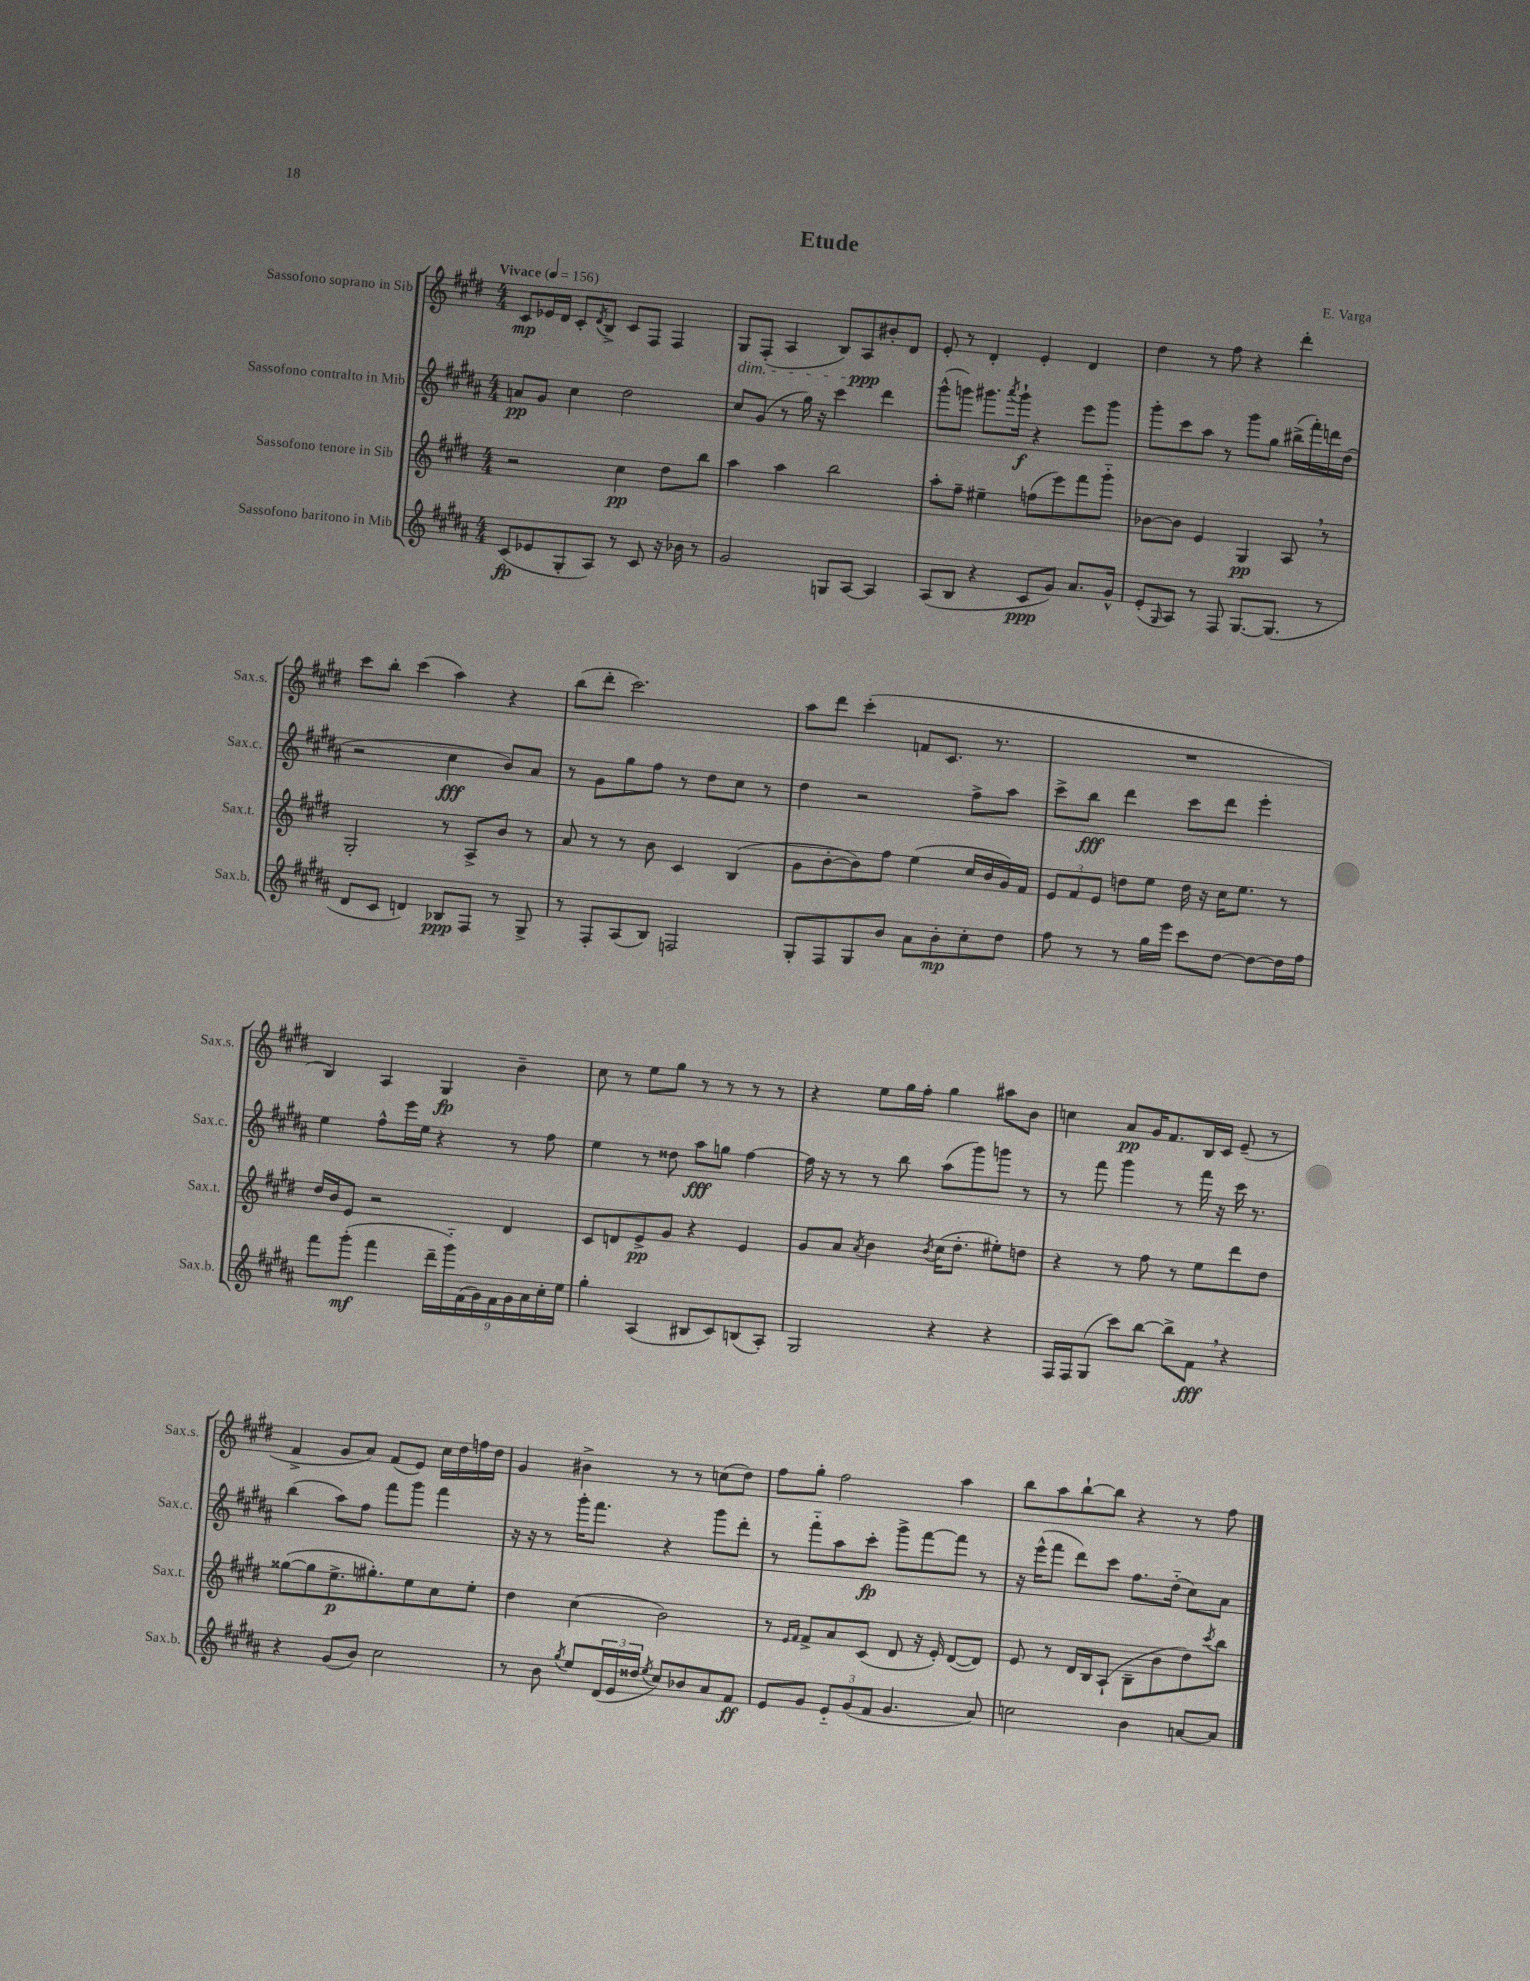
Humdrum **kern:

**kern	**dynam	**kern	**dynam	**kern	**dynam	**kern	**dynam
*part4	*part4	*part3	*part3	*part2	*part2	*part1	*part1
*staff4	*staff4	*staff3	*staff3	*staff2	*staff2	*staff1	*staff1
*I"Sassofono baritono in Mib	*	*I"Sassofono tenore in Sib	*	*I"Sassofono contralto in Mib	*	*I"Sassofono soprano in Sib	*
*I'Sax.b.	*	*I'Sax.t.	*	*I'Sax.c.	*	*I'Sax.s.	*
*clefG2	*	*clefG2	*	*clefG2	*	*clefG2	*
*k[f#c#g#d#a#]	*	*k[f#c#g#d#]	*	*k[f#c#g#d#a#]	*	*k[f#c#g#d#]	*
*M4/4	*	*M4/4	*	*M4/4	*	*M4/4	*
*MM156	*	*MM156	*	*MM156	*	*MM156	*
=1	=1	=1	=1	=1	=1	=1	=1
!	!	!	!	!	!	!LO:TX:a:B:t=Vivace	!
(8c#/L	fp	2r	.	8an/L	pp	8c#/L	mp
8e-X/	.	.	.	8g#/J	.	16e-X/L	.
.	.	.	.	.	.	16d#/JJ	.
8G#'/	.	.	.	4cc#\	.	8c#'/L	.
.	.	.	.	.	.	8qd#/	.
8A#/J)	.	.	.	.	.	8B^/J	.
8r	.	4cc#\	pp	2dd#\	.	8c#/L	.
8c#/	.	.	.	.	.	8F#/J	.
16r	.	8dd#\L	.	.	.	4F#/	.
16b-X\	.	.	.	.	.	.	.
8r	.	8bb\J	.	.	.	.	.
=2	=2	=2	=2	=2	=2	=2	=2
!	!	!	!	!	!	!LO:TX:b:i:t=dim.	!
2g#/	.	4aa\	.	8cc#/L	.	8G#/L	.
.	.	.	.	(8g#/J	.	(8F#'/J	.
.	.	4aa\	.	8r	.	4A/	.
.	.	.	.	16gg#\)	.	.	.
.	.	.	.	16r	.	.	.
8Gn/L	.	2bb\	.	4ccc#\	.	8B/L)	.
[8A#/J	.	.	.	.	.	8A/	ppp
4A#/]	.	.	.	4ddd#\	.	8b#X'/	.
.	.	.	.	.	.	8d#/J	.
=3	=3	=3	=3	=3	=3	=3	=3
(8A#/L	.	8aa'\L	.	(8ggg#^^\L	.	8e'/	.
8B/J	.	8ff#~\J	.	8gggn\J)	.	8r	.
4r	.	4ee#X~\	.	8.ggg#X\L	.	4d#'/	.
.	.	.	.	8qaaa#/	.	.	.
.	.	.	.	16ggg#`\Jk	f	.	.
8c#/L	ppp	(8ffn\L	.	4r	.	4e'/	.
8g#/J)	.	8eee\)	.	.	.	.	.
8.a#/L	.	8fff#\	.	8eee\L	.	4d#/	.
.	.	8ggg#\J	.	8ggg#\J	.	.	.
16g#^^/Jk	.	.	.	.	.	.	.
=4	=4	=4	=4	=4	=4	=4	=4
(8e'/L	.	[8b-X\L	.	8ggg#'\L	.	4dd#\	.
16qqG#/	.	.	.	.	.	.	.
8A#/J)	.	8b-\J]	.	8ccc#\	.	.	.
8r	.	4e/	.	8aa#\J	.	8r	.
8F#/	.	.	.	8r	.	8ff#\	.
[8.G#/L	.	4G#/	pp	8ggg#\L	.	4r	.
.	.	.	.	8gg#\J	.	.	.
(8.G#/J]	.	.	.	.	.	.	.
.	.	8A,/	.	(16bb#X^\LL	.	4ddd#'\	.
.	.	.	.	16fff#'\)	.	.	.
8r	.	8r	.	16dddn\	.	.	.
.	.	.	.	(16dd#\JJ	.	.	.
!!LO:LB:g=z
=5	=5	=5	=5	=5	=5	=5	=5
8d#/L	.	2G#'/	.	2r	.	8ccc#\L	.
8c#/J	.	.	.	.	.	8bb'\J	.
4dn/)	.	.	.	.	.	(4ccc#\	.
8B-X/L	ppp	8r	.	4cc#\	fff	4aa\)	.
8F#/J	.	8A^/L	.	.	.	.	.
8r	.	8b/J	.	8b/L)	.	4r	.
8G#^/	.	8r	.	8a#/J	.	.	.
=6	=6	=6	=6	=6	=6	=6	=6
8r	.	8a/	.	8r	.	(8bb\L	.
8F#'/L	.	8r	.	8g#\L	.	8ddd#'\J	.
(8A#/	.	8r	.	8gg#\	.	2.ccc#\)	.
8B/J)	.	8b\	.	8ff#\J	.	.	.
2Fn/	.	4c#/	.	8r	.	.	.
.	.	.	.	8dd#\L	.	.	.
.	.	(4B/	.	8cc#\J	.	.	.
.	.	.	.	8r	.	.	.
=7	=7	=7	=7	=7	=7	=7	=7
8G#'/L	.	8g#\L	.	4dd#\	.	8aa\L	.
8F#/	.	[8b'\	.	.	.	8ddd#\J	.
8G#/	.	8b\])	.	2r	.	(4ccc#'\	.
8b/J	.	8ff#\J	.	.	.	.	.
8a#\L	.	(4ee\	.	.	.	8fn/L	.
8b'\	mp	.	.	.	.	8.c#/J	.
8cc#'\	.	16cc#/LL	.	8ff#^\L	.	.	.
.	.	16b/	.	.	.	8.r	.
8dd#\J	.	16g#/)	.	8aa#\J	.	.	.
.	.	16f#/JJ	.	.	.	.	.
=8	=8	=8	=8	=8	=8	=8	=8
8ff#\	.	12e/L	.	8ccc#^\L	.	1r	.
.	.	12f#/	.	.	.	.	.
8r	.	.	.	8bb\J	fff	.	.
.	.	12e/J	.	.	.	.	.
8r	.	8ddn\L	.	4ddd#\	.	.	.
16gg#\LL	.	8ee\J	.	.	.	.	.
16eee\JJ	.	.	.	.	.	.	.
8ccc#\L	.	16dd\	.	8ccc#\L	.	.	.
.	.	16r	.	.	.	.	.
[8dd#\J	.	16cc#\KL	.	8ddd#\J	.	.	.
.	.	8.ee\J	.	.	.	.	.
8dd#\L_	.	.	.	4eee'\	.	.	.
16dd#\L]	.	8r	.	.	.	.	.
16ff#\JJ	.	.	.	.	.	.	.
!!LO:LB:g=z
=9	=9	=9	=9	=9	=9	=9	=9
8fff#\L	.	16dd#/LL	.	4ee\	.	4B/)	.
.	.	16b/J	.	.	.	.	.
(8ggg#'\J	mf	8e/J	.	.	.	.	.
4fff#\	.	2r	.	8ff#^^\L	.	4A/	.
.	.	.	.	16eee\L	.	.	.
.	.	.	.	16ee\JJ	.	.	.
18ddd#~\LL	.	.	.	4r	.	4G#/	fp
18ggg#\)	.	.	.	.	.	.	.
(18f#\	.	.	.	.	.	.	.
18g#\)	.	.	.	.	.	.	.
18f#\	.	.	.	.	.	.	.
.	.	4d#/	.	8r	.	4b~\	.
18g#\	.	.	.	.	.	.	.
18a#\	.	.	.	.	.	.	.
.	.	.	.	8ff#\	.	.	.
18cc#'\	.	.	.	.	.	.	.
18ee\JJ	.	.	.	.	.	.	.
=10	=10	=10	=10	=10	=10	=10	=10
4gg#'\	.	8c#/L	.	4ee\	.	8cc#\	.
.	.	8dn/	.	.	.	8r	.
(4A#/	.	8e^/	pp	8r	.	8ee\L	.
.	.	8g#/J	.	8dd##X\	.	8gg#\J	.
8B#X/L	.	4r	.	8aa#\L	fff	8r	.
8c#/)	.	.	.	8ggn\J	.	8r	.
(8Bn/	.	4e/	.	[4ff#\	.	8r	.
8A#'/J)	.	.	.	.	.	8r	.
=11	=11	=11	=11	=11	=11	=11	=11
2G#/	.	8g#/L	.	16ff#\]	.	4r	.
.	.	.	.	16r	.	.	.
.	.	8a/J	.	8r	.	.	.
.	.	8qa/	.	.	.	.	.
.	.	4b\	.	8r	.	8ee\L	.
.	.	.	.	8bb\	.	16gg#\L	.
.	.	.	.	.	.	16ff#'\JJ	.
.	.	8qb/	.	.	.	.	.
4r	.	(16cc#\KL	.	(8aa#\L	.	4gg#\	.
.	.	8.dd#'\J	.	.	.	.	.
.	.	.	.	8ggg#\)	.	.	.
4r	.	8ee#X'\L)	.	8gggn\J	.	8aa#X\L	.
.	.	8ddn\J	.	8r	.	8b\J	.
=12	=12	=12	=12	=12	=12	=12	=12
16F#/LL	.	4r	.	8r	.	4ccn\	.
16F#/J	.	.	.	.	.	.	.
(8G#/J	.	.	.	8fff#\	.	.	.
8ccc#\L)	.	8r	.	4ggg#\	.	8a/L	pp
[8bb\J	.	8ff#\	.	.	.	16g#/K	.
.	.	.	.	.	.	8.f#/	.
8bb^\L]	.	8r	.	8r	.	.	.
8f#,\J	fff	8ee\L	.	16fff#\	.	16B/L	.
.	.	.	.	16r	.	16c#/JJ	.
4r	.	8ddd#\	.	16ccc#\	.	(8e~/	.
.	.	.	.	8.r	.	.	.
.	.	8dd#\J	.	.	.	8r	.
!!LO:LB:g=z
=13	=13	=13	=13	=13	=13	=13	=13
4r	.	([8gg##X\L	.	(4bb\	.	4f#^/	.
.	.	8gg##\]	.	.	.	.	.
(8g#/L	.	8.ee^\	p	8aa#\L)	.	8g#/L	.
8b/J)	.	.	.	8ff#\J	.	8a/J)	.
.	.	8.gg#X'\)	.	.	.	.	.
2cc#\	.	.	.	8fff#\L	.	(8f#/L	.
.	.	8ee\	.	8ggg#\J	.	8e/J)	.
.	.	8cc#\	.	4fff#\	.	16cc#\LL	.
.	.	.	.	.	.	16dd#\	.
.	.	8ee'\J	.	.	.	16ffn\	.
.	.	.	.	.	.	16dd#\JJ	.
=14	=14	=14	=14	=14	=14	=14	=14
8r	.	4dd#\	.	16r	.	4g#/	.
.	.	.	.	16r	.	.	.
8b\	.	.	.	8r	.	.	.
8qgg#/	.	.	.	.	.	.	.
8ee/L	.	(4cc#\	.	16ggg#'\KL	.	4b#X^\	.
.	.	.	.	8.fff#\J	.	.	.
(24d#/L	.	.	.	.	.	.	.
24e/	.	.	.	.	.	.	.
24dd##X/JJ	.	.	.	.	.	.	.
8qee/	.	.	.	.	.	.	.
8cc#/L)	.	2b\)	.	4r	.	8r	.
8b-X/	.	.	.	.	.	8r	.
8a#/	.	.	.	8ggg#\L	.	(8ccn\L	.
8f#/J	ff	.	.	8ddd#'\J	.	8dd#\J)	.
=15	=15	=15	=15	=15	=15	=15	=15
8e/L	.	8r	.	8r	.	8ff#\L	.
.	.	16qqe/LL	.	.	.	.	.
.	.	16qqf#/JJ	.	.	.	.	.
8g#/J	.	8f#^/L	.	8fff#\L	.	8gg#'\J	.
12e/L	.	8a/	.	8aa#\	.	2ff#\	.
(12g#/	.	.	.	.	.	.	.
.	.	(8c#/J	.	8ccc#'\J	fp	.	.
12f#/J	.	.	.	.	.	.	.
4.g#/	.	8d#/	.	8ggg#^\L	.	.	.
.	.	16r	.	[8fff#\	.	.	.
.	.	16e'/)	.	.	.	.	.
.	.	([8d#/L	.	8fff#\J]	.	4aa\	.
8a#/)	.	8d#/J])	.	8r	.	.	.
=16	=16	=16	=16	=16	=16	=16	=16
2ccn\	.	8e/	.	16r	.	8bb\L	.
.	.	.	.	(16eee^^\KL	.	.	.
.	.	8r	.	8fff#\J	.	8aa\	.
.	.	16d#/LL	.	8ddd#\L)	.	[8bb`\	.
.	.	16B/J	.	.	.	.	.
.	.	(8A`/J	.	8ccc#\J	.	8bb\J]	.
4b\	.	8B~\L	.	8.ff#\L	.	4r	.
.	.	8b\	.	.	.	.	.
.	.	.	.	(16dd#\Jk	.	.	.
[8an/L	.	8dd#\)	.	8cc#\L)	.	8r	.
.	.	8qccc#/	.	.	.	.	.
8a/J]	.	8bb\J	.	8a#\J	.	8ff#\	.
==	==	==	==	==	==	==	==
*-	*-	*-	*-	*-	*-	*-	*-
